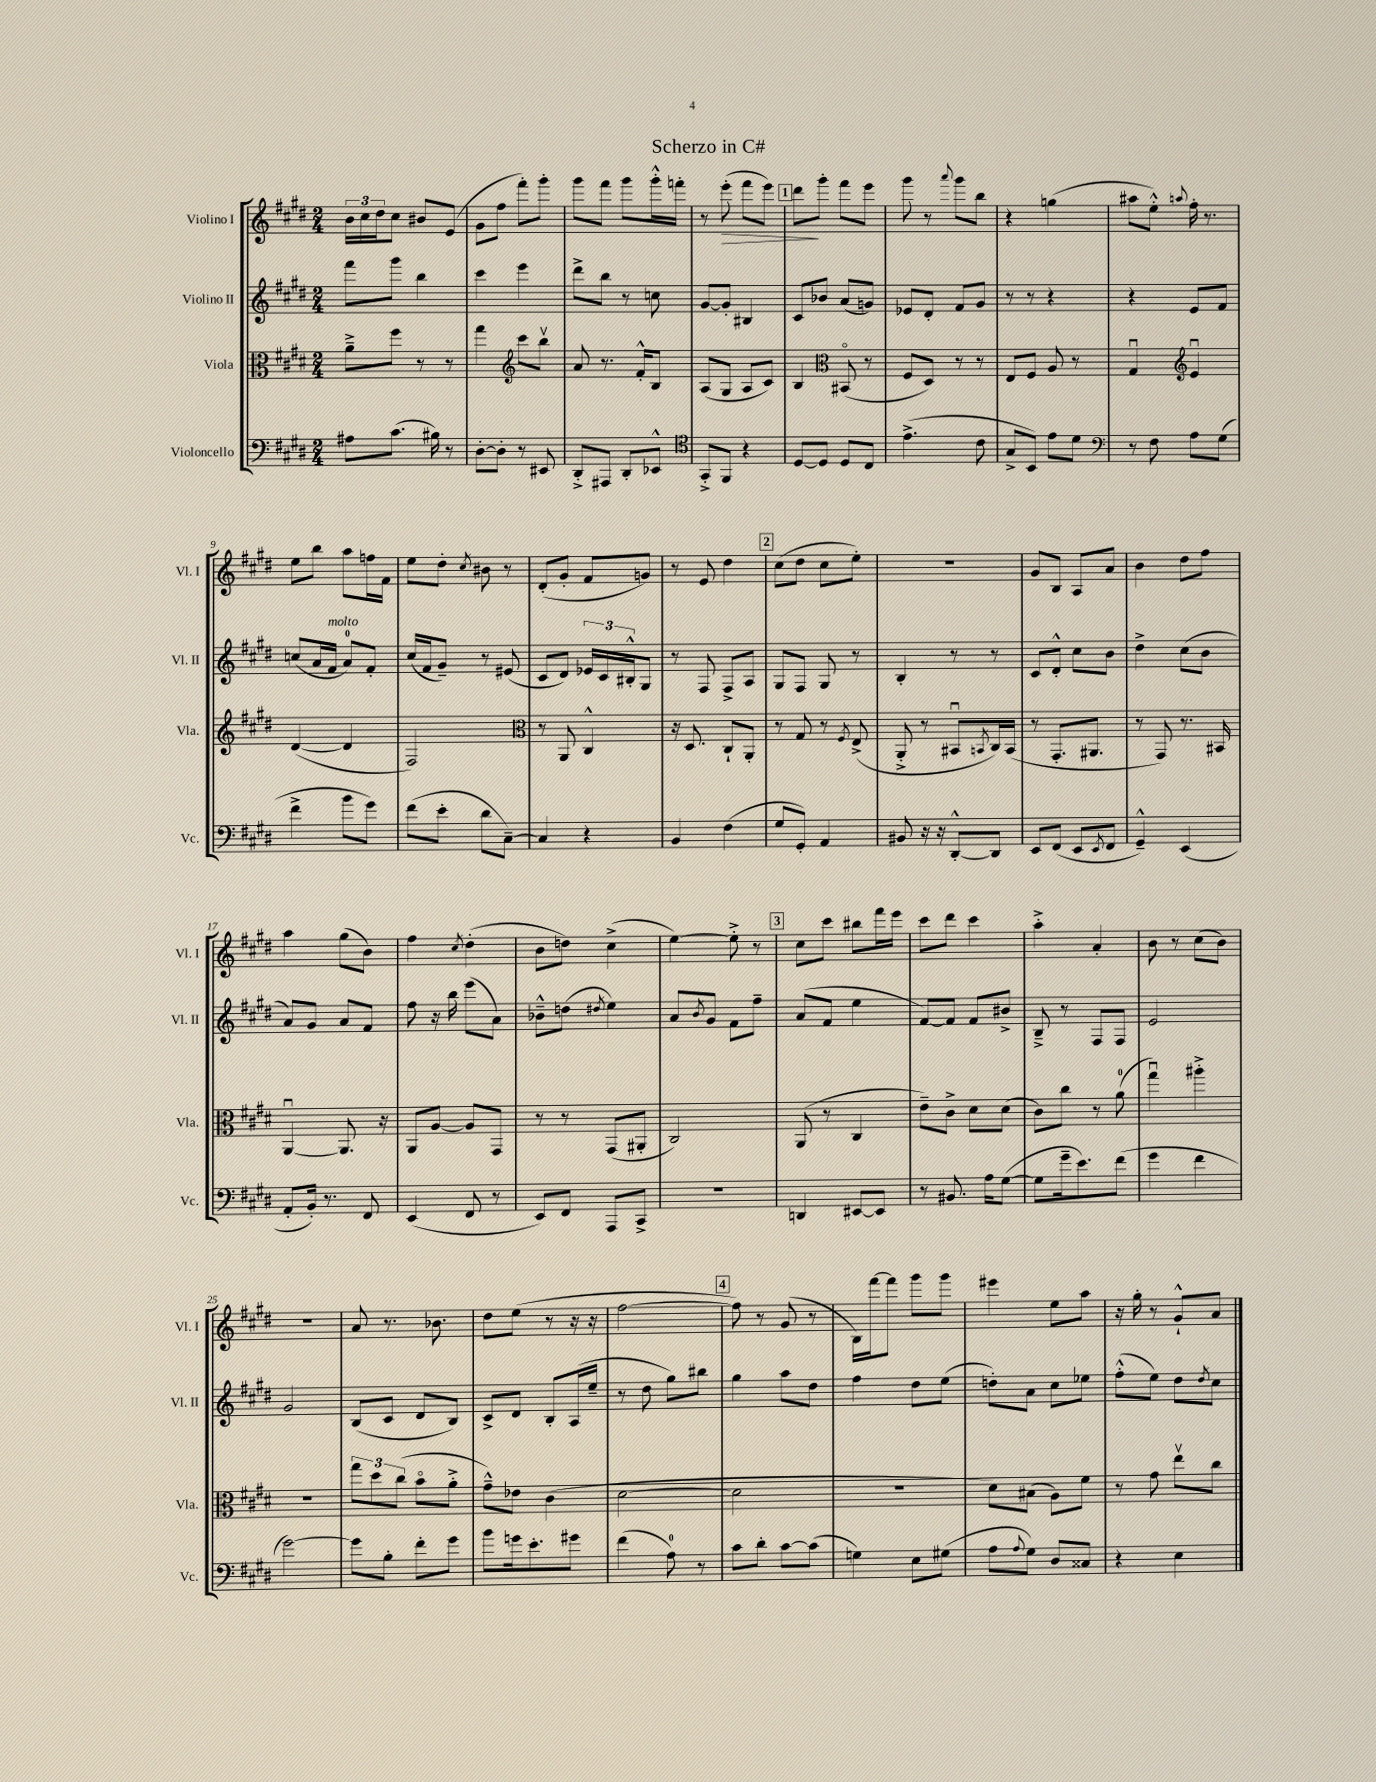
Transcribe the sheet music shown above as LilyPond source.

\header { title = "Scherzo in C#" }
<<
\new StaffGroup <<
\new Staff = "s0" \with { instrumentName = "Violino I" shortInstrumentName = "Vl. I" } {
    \clef treble \key e \major \numericTimeSignature \time 2/4
    \tuplet 3/2 { b'16 cis''16 dis''16 } cis''8 bis'8 e'8( |
    gis'8 fis''8 fis'''8-.) gis'''8-. |
    gis'''8 fis'''8 gis'''8 gis'''16-.-^ f'''16-. |
    r8 e'''8-.\>( fis'''8 e'''8) |
    \mark \markup { \box "1" } dis'''8\! gis'''8-. fis'''8 e'''8 |
    gis'''8 r8 \appoggiatura { a'''8 } gis'''8 b''8 |
    r4 g''4( |
    ais''8 e''8-.-^) \appoggiatura { a''8 } fis''16-. r8. |
    e''8 b''8 a''8 f''16 fis'16 |
    e''8 dis''8-. \acciaccatura { cis''8 } bis'8 r8 |
    dis'8-.( gis'8-. fis'8 g'8) |
    r8 e'8 dis''4 |
    \mark \markup { \box "2" } cis''8( dis''8 cis''8 e''8-.) |
    R2 |
    gis'8 b8 a8 a'8 |
    b'4 dis''8 fis''8 |
    a''4 gis''8( b'8) |
    fis''4 \acciaccatura { cis''8 } dis''4-.( |
    b'8 d''8) cis''4->( |
    e''4~) e''8-.-> r8 |
    \mark \markup { \box "3" } cis''8 cis'''8 bis''8 fis'''16 e'''16 |
    cis'''8 dis'''8 cis'''4 |
    a''4-.-> a'4-. |
    b'8 r8 cis''8( b'8) |
    r2 |
    a'8 r8. bes'8. |
    dis''8 e''8( r8 r16 r16 |
    fis''2~ |
    \mark \markup { \box "4" } fis''8) r8 gis'8( r8 |
    b16) fis'''16~ fis'''8 gis'''8 gis'''8 |
    eis'''4 e''8 a''8 |
    r16 gis''16-. r8 gis'8-!-^ a'8 \bar "|." |
}
\new Staff = "s1" \with { instrumentName = "Violino II" shortInstrumentName = "Vl. II" } {
    \clef treble \key e \major \numericTimeSignature \time 2/4
    fis'''8 gis'''8 b''4 |
    cis'''4 e'''4 |
    dis'''8-> b''8 r8 c''8 |
    gis'8~ gis'8-. bis4 |
    \mark \markup { \box "1" } cis'8 bes'8 a'8( g'8) |
    ees'8 dis'8-. fis'8 gis'8 |
    r8 r8 r4 |
    r4 e'8 fis'8 |
    c''8( a'16 fis'16^\markup { \italic "molto" } a'8-0) fis'8-. |
    cis''16( fis'16 gis'8--) r8 eis'8( |
    cis'8 dis'8) \tuplet 3/2 { ees'16 cis'16 bis16-.-^ } gis8 |
    r8 fis8 fis8-> a8 |
    \mark \markup { \box "2" } gis8 fis8 gis8 r8 |
    b4-. r8 r8 |
    cis'8 dis'8-.-^ cis''8 b'8 |
    dis''4-> cis''8( b'8 |
    a'8) gis'8 a'8 fis'8 |
    fis''8 r16 b''16 e'''8( a'8) |
    bes'8---^ d''8( \acciaccatura { dis''8 } e''4) |
    a'8 \acciaccatura { b'8 } gis'8 fis'8 fis''8-- |
    \mark \markup { \box "3" } a'8( fis'8 e''4 |
    fis'8~) fis'8 fis'8 bis'8-> |
    b8---> r8 fis8 fis8 |
    e'2 |
    gis'2 |
    b8( cis'8 dis'8 b8) |
    cis'8-> dis'8 b8-. a16( e''16-- |
    r8 dis''8 gis''8) bis''8 |
    \mark \markup { \box "4" } gis''4 a''8 dis''8 |
    fis''4 dis''8 e''8( |
    d''8-.) a'8 cis''8 ees''8 |
    fis''8-.-^( e''8) dis''8 \acciaccatura { dis''8 } cis''8 \bar "|." |
}
\new Staff = "s2" \with { instrumentName = "Viola" shortInstrumentName = "Vla." } {
    \clef alto \key e \major \numericTimeSignature \time 2/4
    a'8---> fis''8 r8 r8 |
    gis''4 \clef treble cis'''8 b''8\upbow |
    a'8 r8. fis'16-.-^ b8 |
    a8( gis8 a8 cis'8) |
    \mark \markup { \box "1" } b4 \clef alto bis,8\flageolet( r8 |
    fis8 dis8) r8 r8 |
    e8 fis8 a8 r8 |
    gis4\downbow \clef treble e'4\downbow |
    dis'4~( dis'4 |
    fis2) |
    \clef alto r8 a,8 cis4-^ |
    r16 dis8. cis8-! a,8-. |
    \mark \markup { \box "2" } r8 gis8 r8 \acciaccatura { fis8 } e8->( |
    a,8-.-> r8 bis,8\downbow \acciaccatura { b,8 } cis16) b,16( |
    r8 gis,8.-. ais,8. |
    r8 gis,8) r8. bis,16 |
    a,4~\downbow a,8. r16 |
    a,8 a8~ a8 gis,8 |
    r8 r8 gis,8( ais,8-. |
    cis2) |
    \mark \markup { \box "3" } a,8( r8 cis4 |
    e'8--) cis'8-> dis'8 dis'8( |
    cis'8) cis''8 r8 a'8-0( |
    gis''4\downbow) ais''4-.-> |
    R2 |
    \tuplet 3/2 { gis''8 dis''8 cis''8( } b'8\flageolet a'8-.-> |
    gis'8---^) ees'8 cis'4( |
    dis'2~ |
    \mark \markup { \box "4" } dis'2 |
    R2 |
    dis'8) bis8( a8) fis'8 |
    r8 gis'8 e''8\upbow cis''8 \bar "|." |
}
\new Staff = "s3" \with { instrumentName = "Violoncello" shortInstrumentName = "Vc." } {
    \clef bass \key e \major \numericTimeSignature \time 2/4
    ais8 cis'8.( bis16) r8 |
    dis8~-. dis8-. r8 eis,8 |
    dis,8-.-> ais,,8 dis,8-. ees,8-^ |
    \clef tenor gis,8-.-> fis,8 r4 |
    \mark \markup { \box "1" } dis8~ dis8 dis8 cis8 |
    e'4.->( cis'8 |
    gis8-> b,8) e'8 dis'8 |
    \clef bass r8 fis8 a8 gis8( |
    fis'4-> b'8 gis'8) |
    fis'8( e'8-. dis'8 cis8~--) |
    cis4 r4 |
    b,4 fis4( |
    \mark \markup { \box "2" } gis8 gis,8-.) a,4 |
    bis,8 r16 r16 dis,8~-.-^ dis,8 |
    e,8 fis,8( e,8 \acciaccatura { e,8 } fis,8 |
    gis,4---^) e,4( |
    a,8-. b,16-.) r8. fis,8 |
    e,4( fis,8 r8 |
    e,8) fis,8 a,,8 cis,8-> |
    R2 |
    \mark \markup { \box "3" } d,4 eis,8~ eis,8 |
    r8 bis,8. a16 gis8~( |
    gis8 gis'16-- e'8.) fis'8( |
    gis'4 fis'4 |
    gis'2~) |
    gis'8 b8-. fis'8-. gis'8 |
    b'8 g'16 e'8.-. gis'8 |
    fis'4( a8-0) r8 |
    \mark \markup { \box "4" } cis'8 dis'8-. cis'8~ cis'8( |
    g4) e8 gis8( |
    a8 \appoggiatura { a8 } gis8) dis8 cisis8 |
    r4 e4 \bar "|." |
}
>>
>>
